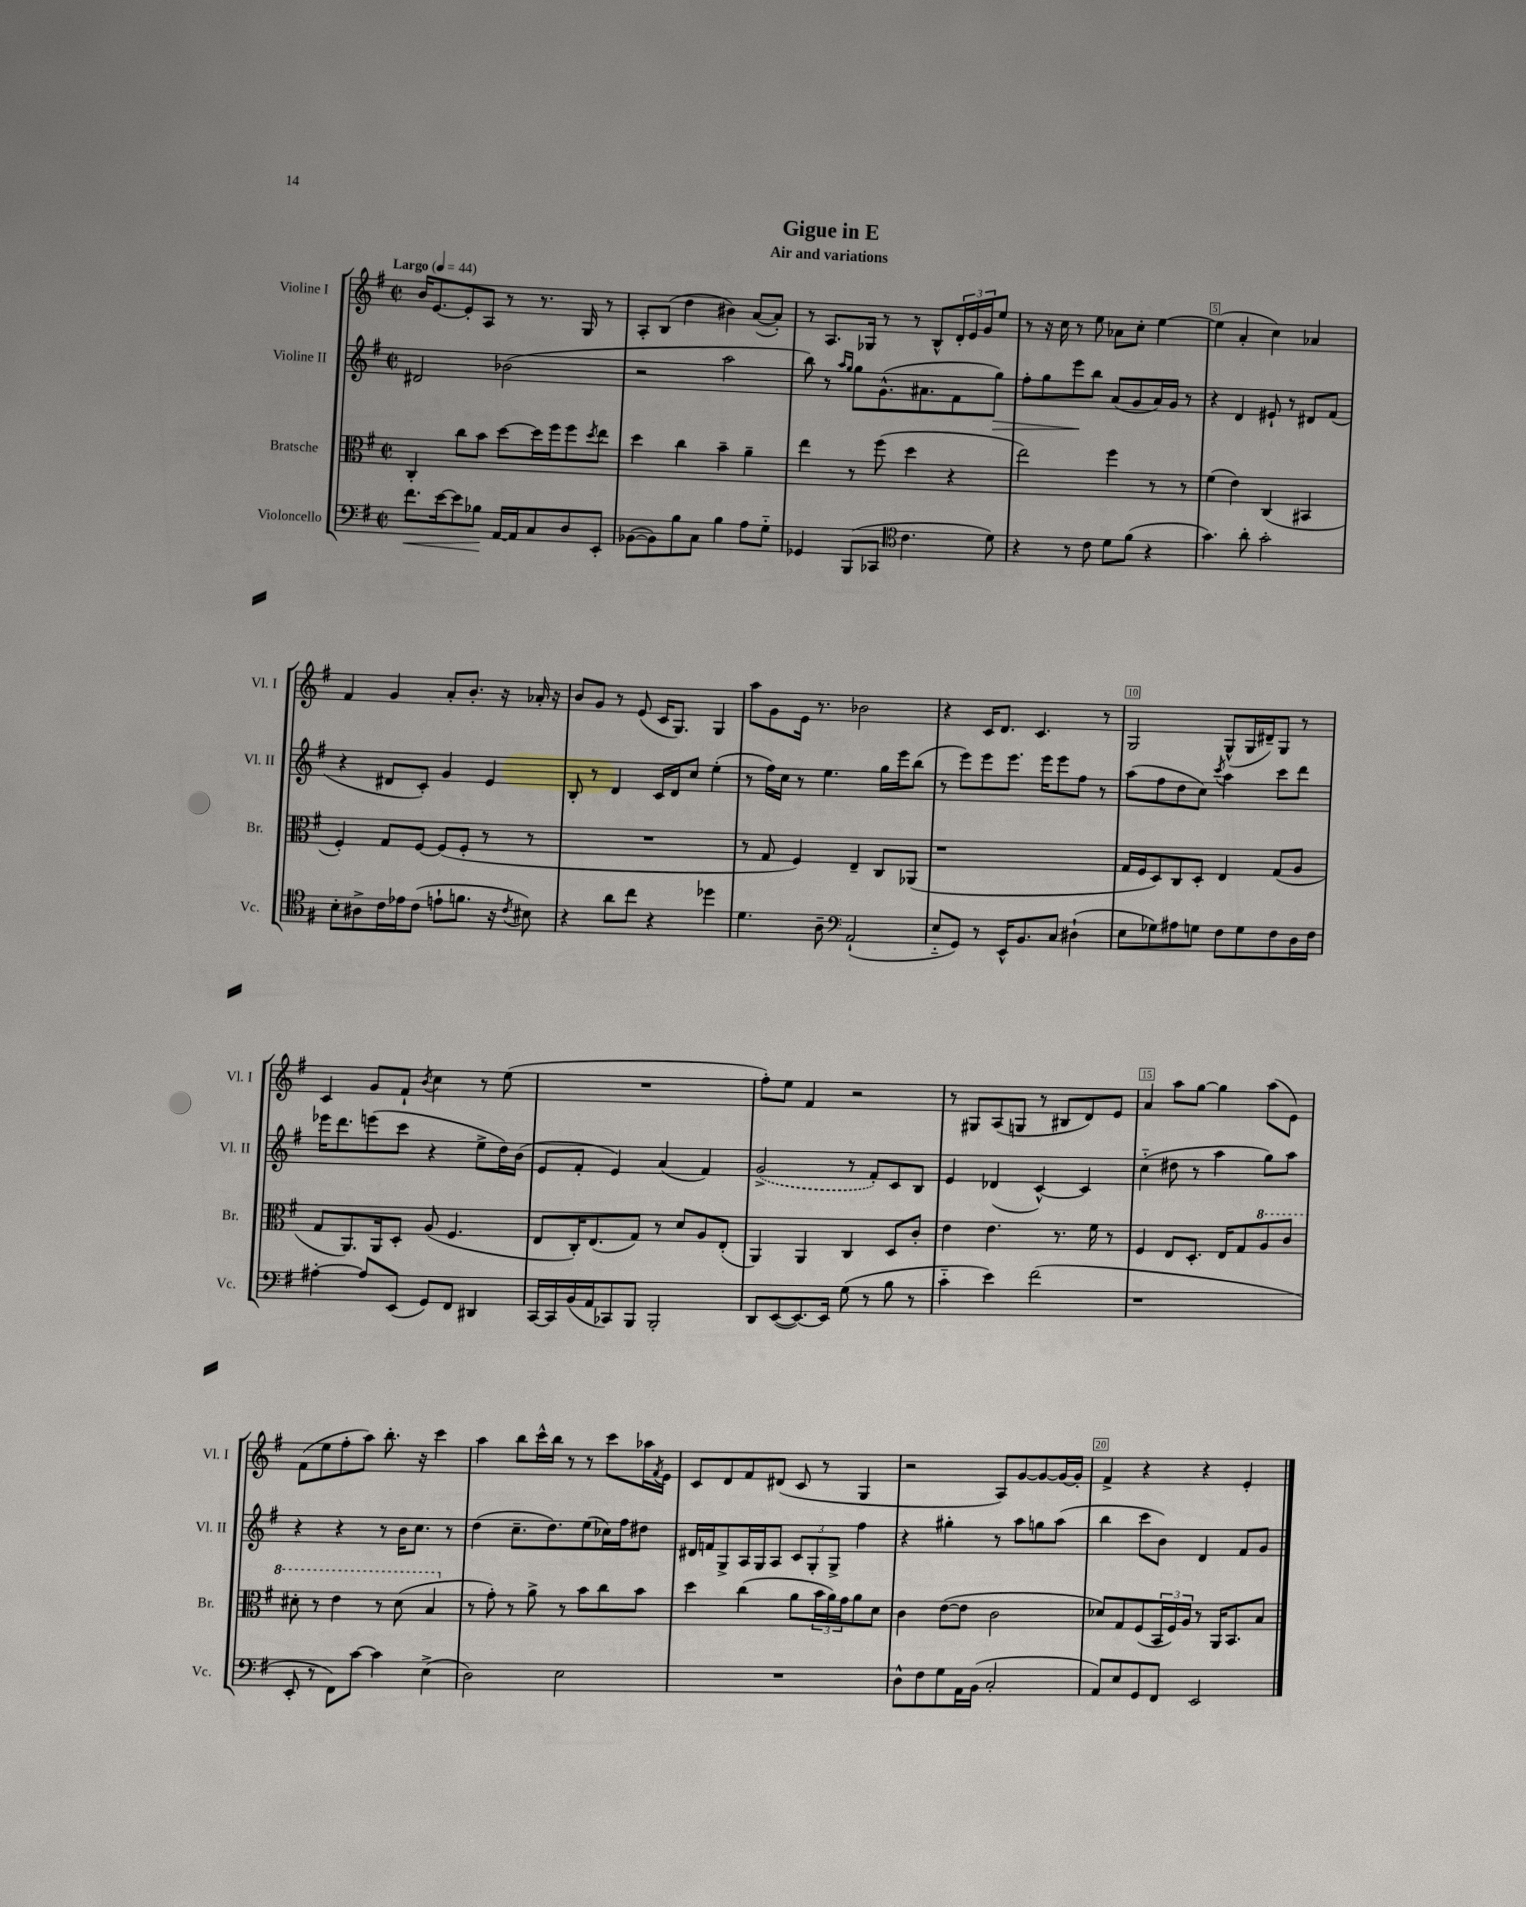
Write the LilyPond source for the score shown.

\header { title = "Gigue in E" subtitle = "Air and variations" }
<<
\new StaffGroup <<
\new Staff = "s0" \with { instrumentName = "Violine I" shortInstrumentName = "Vl. I" } {
    \clef treble \key g \major \defaultTimeSignature \time 2/2 \tempo "Largo" 4 = 44
    b'16 e'8.~ e'8-. a8 r8 r8. g16 r8 |
    a8-. b8( d''4 bis'4) a'8~( a'8-.) |
    r8 a8. ges16 r8 r8 b8-^ \tuplet 3/2 { d'16-. e'16 g'16 } e''8 |
    r8 r16 c''16 r8 e''8 aes'8 c''8-. e''4~ |
    e''4( a'4-. c''4) aes'4 |
    fis'4 g'4 a'8-. b'8.-. r16 aes'16-. r16 |
    b'8 g'8 r8 e'8( c'16 g8.) g4 |
    a''8 g'8 e'16 r8. bes'2 |
    r4 c'16 d'8. c'4. r8 |
    g2 g8-^( g16 dis'16--) g8 r8 |
    c'4 g'8 fis'8-! \acciaccatura { b'8 } c''4 r8 e''8( |
    R1 |
    fis''8-.) e''8 fis'4 r2 |
    r8 gis8 a8( g8 r8 bis8 d'8) e'8 |
    a'4 a''8 g''8~ g''4 a''8( e'8) |
    fis'8( e''8 fis''8-. a''8) b''8.-. r16 c'''4 |
    a''4 b''8 c'''16-^ b''16 r8 r8 c'''8 aes''16 \acciaccatura { fis'8 } e'16 |
    c'8 d'8 fis'8 dis'8( c'8 r8 g4 |
    r2 a8) g'8~ g'8~ g'16~ g'16-. |
    fis'4-> r4 r4 e'4-. \bar "|." |
}
\new Staff = "s1" \with { instrumentName = "Violine II" shortInstrumentName = "Vl. II" } {
    \clef treble \key g \major \defaultTimeSignature \time 2/2
    dis'2 bes'2( |
    r2 a''2 |
    b''8) r8 \grace { a''16 g''16 } g''8 g'8.-^( ais'8. fis'8 g''8\>) |
    fis''8-. g''8 e'''8\! b''8 a'8( g'8 a'16) g'16 r8 |
    r4 d'4 eis'8-! r8 dis'8 fis'8( |
    r4 dis'8 c'8-.) g'4 e'4 |
    b8-. r8 d'4 c'16 d'16 c''8 e''4-.( |
    r8 fis''16) c''16 r8 e''4. g''16 e'''16 b''8( |
    r8 e'''8) e'''8 e'''8. e'''16 e'''8 fis''8 r8 |
    a''8( fis''8 d''8 c''8) \acciaccatura { c'''8 } a''4 c'''8 d'''8 |
    ees'''16 d'''8. e'''8( c'''8 r4 e''8-> d''16) b'16( |
    e'8 fis'8-. e'4) a'4( fis'4) |
    \once \slurDashed g'2->( r8 fis'8-.) c'8 b8 |
    e'4 des'4( c'4~-^) c'4 |
    c''4-_( dis''8 r8 a''4 g''8) a''8 |
    r4 r4 r8 b'16 c''8. r8 |
    d''4( c''8.-- d''8.) e''8( ces''16) fis''16 dis''8 |
    dis'16 f'16 g8-> a16 g16 a8 \tuplet 3/2 { c'8 g8-. g8-> } fis''4 |
    r4 gis''4-. r8 a''8 g''8 a''8( |
    b''4 c'''8 b'8) d'4 fis'8 g'8 \bar "|." |
}
\new Staff = "s2" \with { instrumentName = "Bratsche" shortInstrumentName = "Br." } {
    \clef alto \key g \major \defaultTimeSignature \time 2/2
    c4-. c''8 b'8 d''8~ d''16 fis''16 fis''8 \acciaccatura { d''8 } e''8 |
    d''4 c''4 b'4-- a'4-- |
    e''4 r8 fis''8( d''4 r4 |
    e''2) fis''4 r8 r8 |
    fis'4( e'4) c4( bis,4 |
    fis4-.) g8 fis8~ fis8( fis8-. r8 r8 |
    R1 |
    r8 g8 fis4) e4-- c8 aes,8( |
    r1 |
    g16 fis16 d8) c8 d8-. e4 g8( a8 |
    g8 a,8.) a,16 d8-. a8( fis4. |
    e8 c16-.) e8.( g8) r8 d'8 a8 e8-.( |
    a,4) a,4 c4 d8 c'8-. |
    e'4 e'4. r8. fis'16 r8 |
    fis4 e8 d8.-. e16 g8 \ottava #1 a'8 c''8 |
    dis''8-. r8 e''4 r8 dis''8( b'4 \ottava #0 |
    r8 g'8-.) r8 a'8-> r8 b'8 c''8 b'8 |
    d''4 c''4( a'8 \tuplet 3/2 { b'16 a'16) g'16 } a'8 d'8 |
    c'4 e'8~( e'8 c'2 |
    des'8) g8 fis8( \tuplet 3/2 { b,16 fis16) a16 } r8 a,16 b,8. b8 \bar "|." |
}
\new Staff = "s3" \with { instrumentName = "Violoncello" shortInstrumentName = "Vc." } {
    \clef bass \key g \major \defaultTimeSignature \time 2/2
    fis'8.\< e'16~ e'8 bes8\! a,16~ a,16 c8 d8 e,8-. |
    bes,8~( bes,8) b8 c8 b4 a8 g8-_ |
    ges,4 b,,8( ces,8 \clef tenor c'4. d'8) |
    r4 r8 c'8 d'8 fis'8( r4 |
    g'4.) a'8-. g'2-. |
    b8-. ais8-> c'16 ees'16 c'8( e'8-! f'8. r16 \acciaccatura { c'8 } bis8) |
    r4 a'8 c''8 r4 des''4 |
    d'4. a8-- \clef bass a,2-!( |
    e8-_ g,8) r8 e,16-^ b,8. c8 dis4-!( |
    e8 ges8) ais8 g8 fis8 g8 fis8 d16 fis16 |
    ais4~-. ais8 e,8( g,8) fis,8 dis,4 |
    c,16~ c,16 b,16( a,16 ces,8) b,,8 b,,2-. |
    d,8 e,8~( e,8.~) e,16 g8( r8 b8 r8 |
    c'4-_ e'4) fis'2( |
    r1 |
    e,8-. r8 fis,8) c'8~ c'4 e4->( |
    d2) e2 |
    R1 |
    d8-^ fis8 g8 a,16 b,16( c2-. |
    a,8) e8 g,8 fis,8 e,2 \bar "|." |
}
>>
>>
\layout { \context { \Score \override BarNumber.break-visibility = ##(#f #t #t) barNumberVisibility = #(every-nth-bar-number-visible 5) \override BarNumber.stencil = #(make-stencil-boxer 0.1 0.3 ly:text-interface::print) } }
